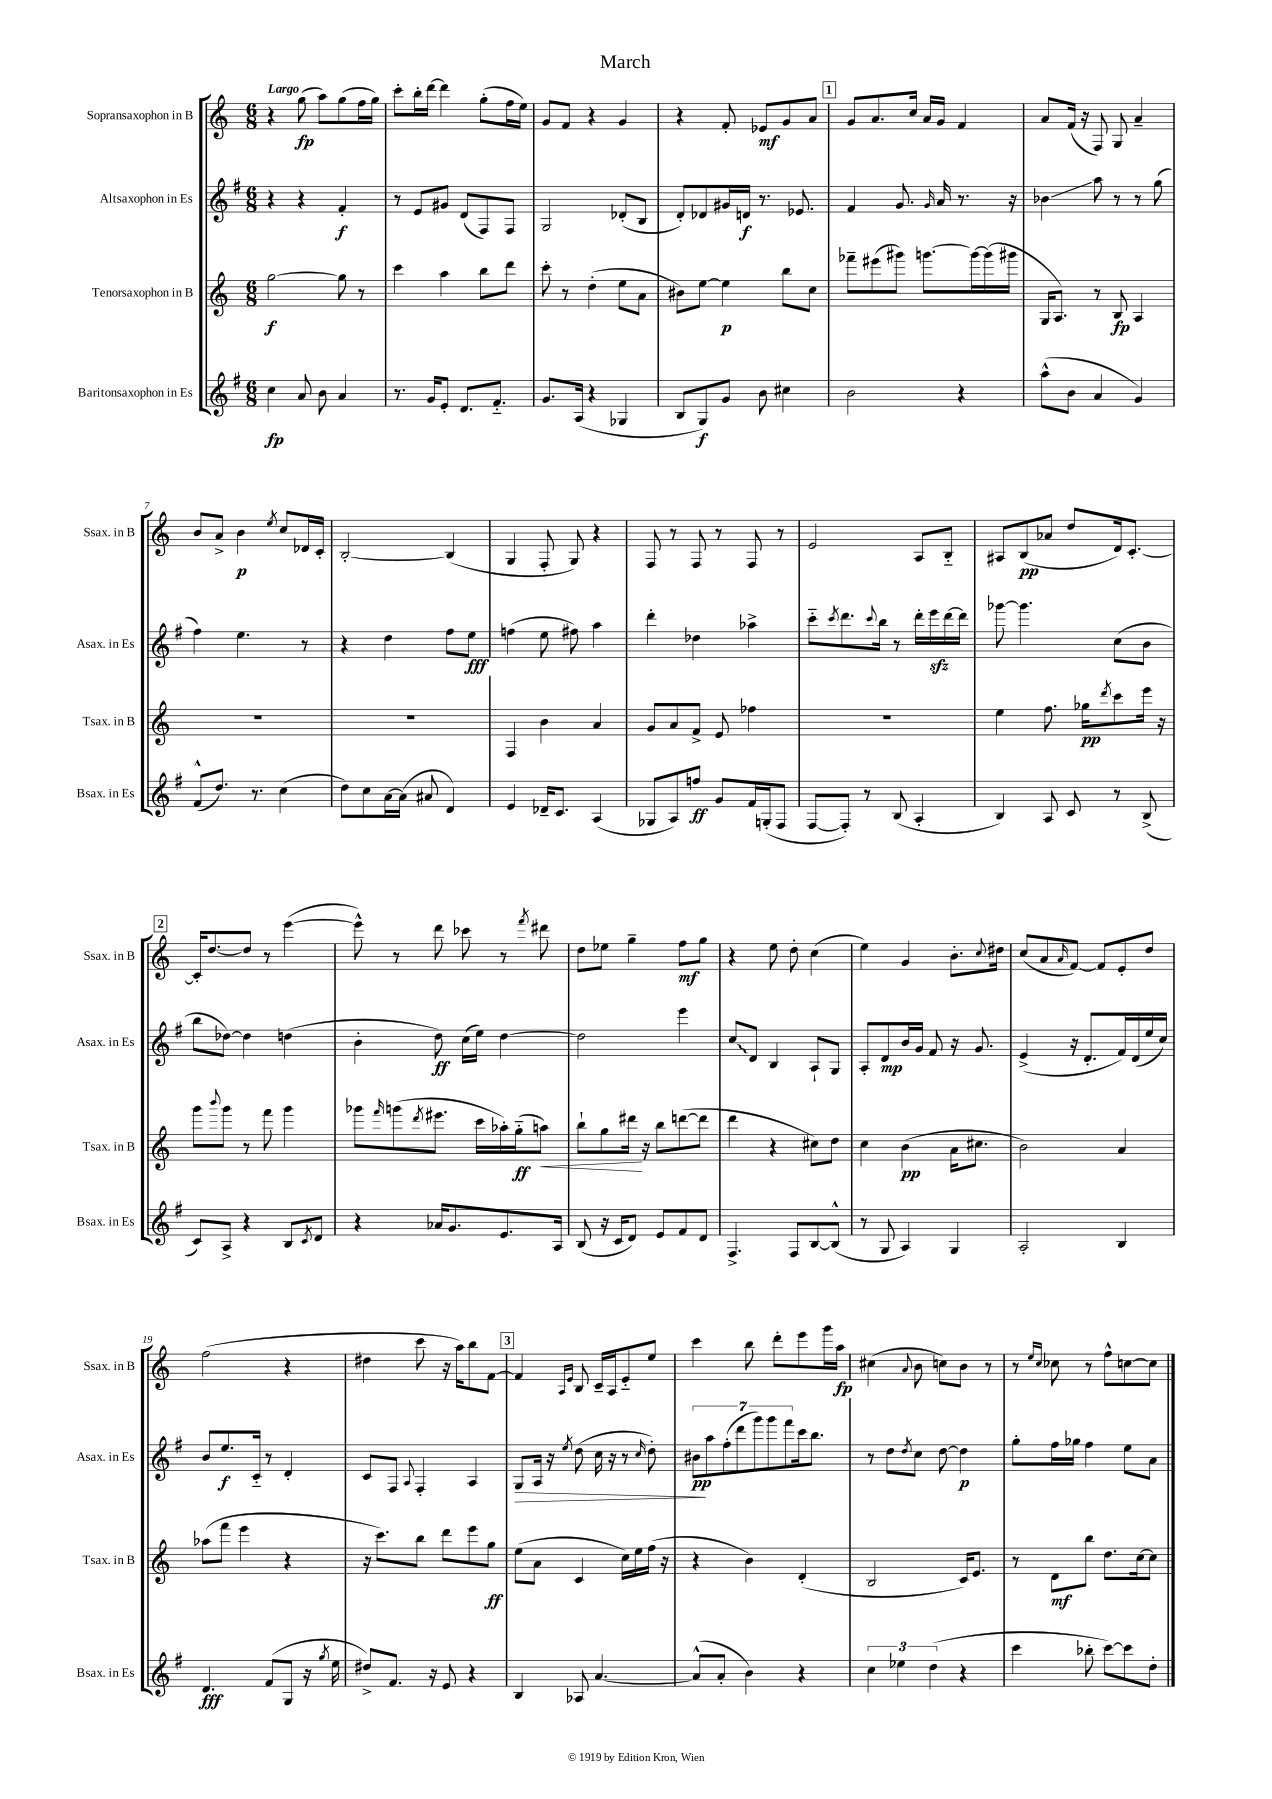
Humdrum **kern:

**kern	**kern	**kern	**kern
*staff4	*staff3	*staff2	*staff1
*clefG2	*clefG2	*clefG2	*clefG2
*k[f#]	*k[]	*k[f#]	*k[]
*M6/8	*M6/8	*M6/8	*M6/8
4cc	[2gg	4r	4r
8a	.	4r	(8gg
8b	.	.	8aa)
4a	8gg]	4f#'	(8gg
.	8r	.	16ff
.	.	.	16gg)
=	=	=	=
8.r	4ccc	8r	8ccc'
.	.	8e	16bb'
16g	.	.	[16ddd
8e'	4aa	8g#	4ddd]
8.d	.	(8d	.
.	8bb	8F#)	(8gg'
8.f#'~	.	.	.
.	8ddd	8F#	16ff
.	.	.	16ee)
=	=	=	=
8.g	8ccc'	2G	8g
.	8r	.	8f
(16A	.	.	.
4r	(4dd'	.	4r
4G-	8ee	(8d-'	4g
.	8a	8B	.
=	=	=	=
8B	8b#)	8d')	4r
8G)	[8ee	8d-	.
8g	4ee]	16g#	8f'
.	.	16d	.
8b	.	8.r	8e-
4cc#	8bb	.	8g
.	.	8.e-	.
.	8cc	.	8a
=	=	=	=
2b	8fff-~	4f#	8g
.	(8eee#	.	8.a
.	8ggg#)	8.g	.
.	.	.	16cc
.	[8.ggg	.	16a
.	.	16qqg	.
.	.	16a	16g
4r	.	8.r	4f
.	16ggg_	.	.
.	(16ggg]	.	.
.	16ggg#	16r	.
=	=	=	=
(8aa^^	16G	4b-	8a
.	8.A)	.	.
8b	.	.	(16f
.	.	.	16r
4a	8r	8aa	8F)
.	8B	8r	8G
4g)	4A	8r	4a~
.	.	(8gg	.
=	=	=	=
(8f#^^	2.r	4ff#)	8b
8.dd)	.	.	8a^
.	.	4.ee	4b
8.r	.	.	.
.	.	.	8qee
(4cc	.	.	8cc
.	.	8r	16d-
.	.	.	16c'
=	=	=	=
8dd)	2.r	4r	[2B'
8cc	.	.	.
[16a	.	4dd	.
(16a]	.	.	.
8a#	.	.	.
4d)	.	8ff#	(4B]
.	.	8ee	.
=	=	=	=
4e	4F	(4ff	4G
16d-~	4b	8ee	8F'
8.c	.	.	.
.	.	8ff#)	8G)
(4A	4a	4aa	4r
=	=	=	=
8G-	8g	4ddd'	8F
8A)	8a	.	8r
8ff	8f^	4dd-	8F
8g	8e	.	8r
16f#	4ff-	4aa-^	8F
(16G'	.	.	.
8F#	.	.	8r
=	=	=	=
[8F#	2.r	8ccc'~	2e
.	.	8qccc	.
8F#'])	.	8.ddd	.
8r	.	.	.
.	.	8qqccc	.
.	.	16bb	.
(8B	.	8r	.
4A'	.	16ddd'	8A
.	.	16eee	.
.	.	[16ddd	8B'~
.	.	16ddd]	.
=	=	=	=
4B)	4ee	[8ggg-	8A#
.	.	4.ggg-]	(8B
8A	8.ff	.	8a-
8c	.	.	8dd
.	16gg-	.	.
.	8qddd	.	.
8r	8ccc	(8cc	16d)
.	.	.	[8.c'
(8B^	16eee	8b	.
.	16r	.	.
=	=	=	=
8c)	8ggg	8bb	16c']
.	.	.	[8.dd
.	8qqbbb	.	.
8A^	8ggg	[8dd-)	.
4r	8r	4dd-]	8dd]
.	8fff	.	8r
8B	4ggg	(4dd	([4eee
8qc	.	.	.
8d	.	.	.
=	=	=	=
4r	8ggg-	4b'	8eee^^])
.	16qqfff	.	.
.	(8ggg	.	8r
.	8qddd	.	.
16a-	8.eee#	8dd)	8ddd
8.g	.	.	.
.	.	(16cc	8ccc-
.	16ccc	16ee)	.
8.e	16aa-')	[4dd	8r
.	(16gg'~	.	.
.	.	.	8qfff
.	8aa)	.	8ddd#
16A	.	.	.
=	=	=	=
(8B	8bb`	2dd]	8dd
16r	8gg	.	8ee-
16c	.	.	.
8d)	16ddd#	.	4gg~
.	16r	.	.
8e	8bb	.	.
8f#	([8ddd	4eee	8ff
8d	8ddd]	.	8gg
=	=	=	=
4.F#^	4ddd	8cc	4r
.	.	8d	.
.	4r	4B	8ee
8F#	.	.	8dd'
[8B	8cc#)	8A`	(4cc
(8B^^]	8dd	8G	.
=	=	=	=
8r	4cc	8A'	4ee)
8G	.	8d	.
4A)	(4b	16b	4g
.	.	16g	.
.	.	8f#	.
4G	16a	16r	8.b'
.	8.cc#	8.g	.
.	.	.	8qqcc
.	.	.	16dd#
=	=	=	=
2A'	2b)	(4e^	(8cc
.	.	.	8a
.	.	.	16qqa
.	.	16r	[8f)
.	.	8.d'	.
.	.	.	8f]
4B	4a	16f#)	8e'
.	.	(16d	.
.	.	16ee	8dd
.	.	16cc)	.
=	=	=	=
4.d	(8aa-	8b	(2ff
.	8fff	8.ee	.
.	4eee	.	.
.	.	16c'~	.
(8f#	.	8r	.
8G	4r	4d'	4r
16r	.	.	.
8qgg	.	.	.
16ee	.	.	.
=	=	=	=
8dd#^)	16r	8c	4dd#
.	8.ccc)	.	.
8.f#	.	8F#	.
.	.	8qqA	.
.	8bb	4F#'	8ccc
16r	.	.	.
8e	8ddd	.	16r
.	.	.	16aa)
4r	8eee	4A	8bb
.	8gg	.	[8f
=	=	=	=
4B	(8ee	8G	4f]
.	8a	16A	.
.	.	16r	.
.	.	.	16qqA
.	.	8qee	16qqe
8A-	4c	(8dd	8B
[4.a	.	16cc	16c~
.	.	16r	16A
.	16cc)	8r	8e'~
.	16ee	.	.
.	.	16qqcc	.
.	(16ff	8dd')	8ee
.	16r	.	.
=	=	=	=
(8a^^]	4r	14b#	4ccc
.	.	14aa	.
8a'	.	.	.
.	.	(14ff#'	.
.	.	14ddd	.
4b)	4b)	.	8bb
.	.	14ggg)	.
.	.	14ggg	.
.	.	.	8ddd'
.	.	14fff#	.
4r	(4d'	16ccc	8eee
.	.	8.bb	.
.	.	.	16ggg
.	.	.	16aa
=	=	=	=
6cc	2B	8r	(4cc#
.	.	8dd	.
6ee-	.	.	.
.	.	8qdd	8qqa
.	.	8cc	8b
(6dd	.	.	.
.	.	[8dd	8cc)
4r	16c)	4dd]	8b
.	8.e	.	.
.	.	.	8r
=	=	=	=
4ccc	8r	8gg'	8r
.	.	.	16qqee
.	.	.	16qqcc
.	8d	16ff#	8cc-
.	.	16gg-	.
8bb-'	8bb	4ff#	8r
[8ccc)	8.dd	.	8ff^^
8ccc]	.	8ee	[8cc
.	[16cc	.	.
8dd'	8cc]	8a	8cc]
==	==	==	==
*-	*-	*-	*-
